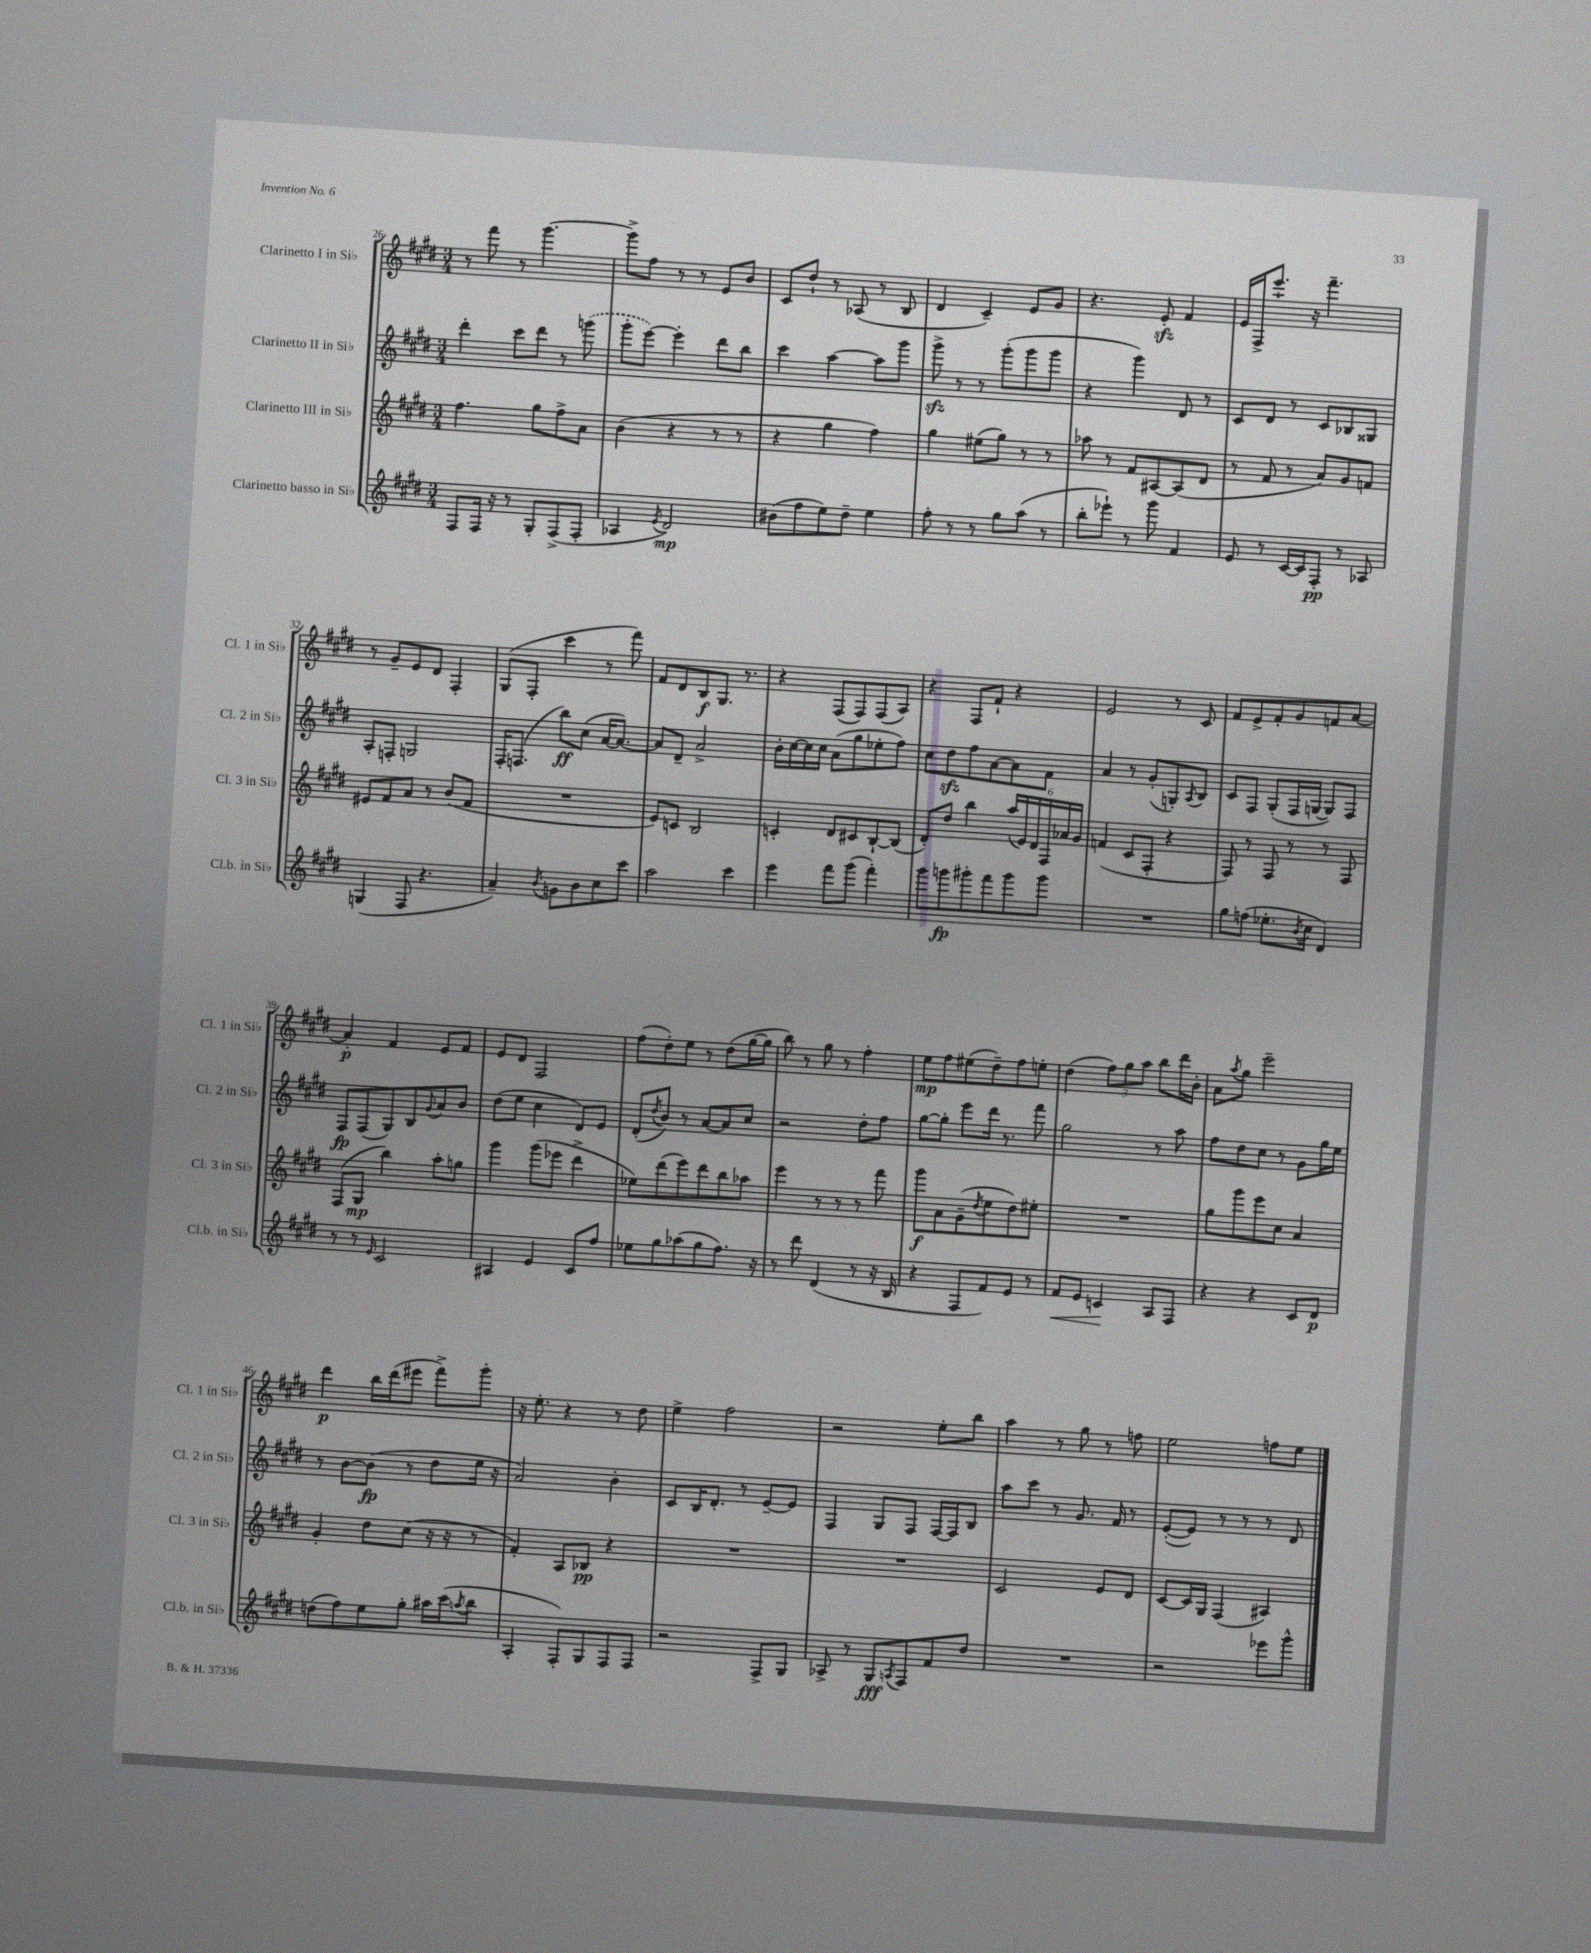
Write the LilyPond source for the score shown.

<<
\new StaffGroup <<
\new Staff = "s0" \with { instrumentName = "Clarinetto I in Sib" shortInstrumentName = "Cl. 1 in Sib" } {
    \clef treble \key e \major \numericTimeSignature \time 3/4
    r8 fis'''8 r8 gis'''4.~ |
    gis'''8-> fis''8 r8 r8 e'8 b'8 |
    cis'8 dis''8-! r8 aes8( r8 b8 |
    dis'4 cis'4--) e'8 gis'8 |
    r4. e'8-.\sfz fis'4 |
    e'16 fis16-> e'''8.-! r16 fis'''4.-- |
    r8 gis'8-- e'8 dis'8 fis4-. |
    gis8( fis8-. cis'''4 r8 fis'''8) |
    fis'8 dis'8 b8\f gis8. r8. |
    r4 fis8( fis8) fis8( a8) |
    r4 fis8 fis'8-! r4 |
    e'2 r8 cis'8 |
    fis'8 e'8-> fis'8-. gis'8 f'8 a'8~ |
    a'4-.\p fis'4 e'8 fis'8 |
    e'8 dis'8 fis2 |
    fis''8( dis''8-.) e''8 r8 dis''8( gis''16~ gis''16 |
    b''8) r8 gis''8 r8 fis''4-. |
    e''8\mp fis''8 eis''8( dis''8--) fis''8 e''8-. |
    dis''4( \tuplet 3/2 { fis''8) gis''8 a''8 } b''8 dis'''16 b'16-. |
    a'8 \acciaccatura { a''8 } gis''8 e'''2-- |
    dis'''4\p b''16 dis'''16( eis'''8 fis'''8->) gis'''8-. |
    r16 e''8.-. r4 r8 dis''8 |
    e''4-> fis''2 |
    r2 e''8-. b''8 |
    a''4 r8 gis''8 r8 f''8 |
    e''2 f''8 e''8 \bar "|." |
}
\new Staff = "s1" \with { instrumentName = "Clarinetto II in Sib" shortInstrumentName = "Cl. 2 in Sib" } {
    \clef treble \key e \major \numericTimeSignature \time 3/4
    dis'''4-. cis'''8 dis'''8 r8 \once \slurDashed g'''8( |
    gis'''8-. e'''8~) e'''4-. dis'''8 b''8 |
    cis'''4 a''4~ a''8 gis'''8 |
    gis'''8->\sfz r8 r8 gis'''8-.( gis'''8 gis'''8 |
    r4 gis'''4) dis'8 r8 |
    cis'8 dis'8 r8 cis'8 bes8 gisis8 |
    a8-. f8-. g2 |
    fis16-. f8.( b''8\ff) cis''8( a'16~ a'8.~) |
    a'8 dis'8-- a'2-> |
    b'16-. cis''16~ cis''16 cis''16 a'8( gis''8 ees''8-. fis''8) |
    cis''8 dis''8\sfz fis''8 a'8~ a'8 fis'8 |
    a'4 r8 gis'8-.( g8-.) \acciaccatura { a8 } b8 |
    cis'8 fis8 gis8-.( fis16 g16~ g8) fis8 |
    fis8\fp fis8( gis8) b8 \appoggiatura { gis'8 } a'8 b'8 |
    dis''8( e''8 cis''4 dis'8) e'8 |
    dis'8-.( \acciaccatura { dis''8 } b'8) r8 a'8~ a'8 cis''8 |
    r2 dis''8-. fis''8 |
    gis''8~ gis''8-. e'''8 dis'''16 r8. fis'''8 |
    gis''2 r8 a''8 |
    fis''8 dis''8 cis''8 r8 gis'8 gis''16 e''16 |
    r8 b'8~ b'8\fp( r8 dis''8 e''16 r16 |
    a'2) b'4-. |
    cis'8 b16 dis'8.-. r8 e'8~-- e'8 |
    fis4 gis8 fis8 fis16~ fis16 b8 |
    a''8 cis'''8 r8 gis'8. fis'16 r8 |
    e'8~-.( e'8) r8 r8 r8 dis'8 \bar "|." |
}
\new Staff = "s2" \with { instrumentName = "Clarinetto III in Sib" shortInstrumentName = "Cl. 3 in Sib" } {
    \clef treble \key e \major \numericTimeSignature \time 3/4
    fis''4. gis''8 fis''8-> a'8 |
    b'4( r4 r8 r8 |
    r4 gis''4 fis''4) |
    gis''4 eis''8( gis''8) r8 r8 |
    aes''8 r8 fis'8 ais8~ ais8( dis'8 |
    r8 fis'8 r8 a'8) gis'8 f'8 |
    eis'8 fis'8 a'8 r8 b'8( fis'8 |
    R2. |
    e'8) c'8 b2 |
    c'4-. dis'8 cis'8 b8~-! b8( |
    dis'8-.) dis''8 b''4 \tuplet 6/4 { a''16( e'16) dis'16 fis16 aes'16 gis'16 } |
    f'4( cis'8 fis8-. r4 |
    fis8) r8 fis8 r8 r8 fis8 |
    fis8( gis8\mp b''4) a''8-. g''8 |
    gis'''4 gis'''8( ees'''8 dis'''4-> |
    ees''8) dis'''8( e'''8) dis'''8 b''8 aes''8 |
    e'''4 r8 r8 r8 fis'''8 |
    gis'''8\f a'8 gis'8--( \acciaccatura { dis''8 } e''8 dis''8) eis''8-. |
    R2. |
    gis''8 gis'''8 e'''8 cis''8 a'4 |
    gis'4-. dis''8 cis''8( r16 r16 r8 |
    fis'4-.) a8 bes8\pp r4 |
    R2. |
    R2. |
    cis'2 e'8 dis'8 |
    cis'8~ cis'16 gis16 fis4( ais4) \bar "|." |
}
\new Staff = "s3" \with { instrumentName = "Clarinetto basso in Sib" shortInstrumentName = "Cl.b. in Sib" } {
    \clef treble \key e \major \numericTimeSignature \time 3/4
    fis8 fis16 r16 r8 gis8-. fis8->( fis8-. |
    aes4 \acciaccatura { e'8 } dis'2\mp) |
    bis'8( fis''8 e''8) dis''8-- e''4 |
    fis''8-. r8 r8 gis''8 a''8( r8 |
    b''8-. ees'''8-!) r8 gis'''8 fis'4 |
    e'8 r8 cis'16~ cis'16 fis8-.\pp r8 aes8 |
    g4( fis8 r4. |
    a'4--) \acciaccatura { b'8 } g'8 b'8 cis''8 cis'''8 |
    a''2 cis'''4 |
    e'''4 fis'''8 gis'''8( fis'''4-.) |
    gis'''8 g'''8\fp gis'''8-. fis'''8 gis'''8 gis'''8 |
    R2. |
    gis''8 f''8( ees''8.-. \acciaccatura { b'8 } cis''16 dis'4) |
    r8 r8 \grace { e'16 } cis'2 |
    ais4 e'4 cis'8 fis''8 |
    ees''8 gis''8 aes''8( gis''8 fis''8.) r16 |
    r8 dis'''8 dis'4( r8 r16 b16 |
    r4 fis8 fis'8) e'8 r8 |
    fis'8\< e'8 c'4\! a8 fis8 |
    r4 r4 cis'8 dis'8\p |
    d''8( fis''8) e''8 gis''8-. ais''16 cis'''16( \acciaccatura { a''8 } b''8 |
    a4-. fis8-.) gis8 fis8 fis8 |
    r2 fis8-> gis8 |
    aes8-> r8 gis8\fff \acciaccatura { a8 } fis8 fis'8 dis''8 |
    R2. |
    r2 ees'''8 gis'''8-^ \bar "|." |
}
>>
>>
\layout { \context { \Score currentBarNumber = #26 } }
